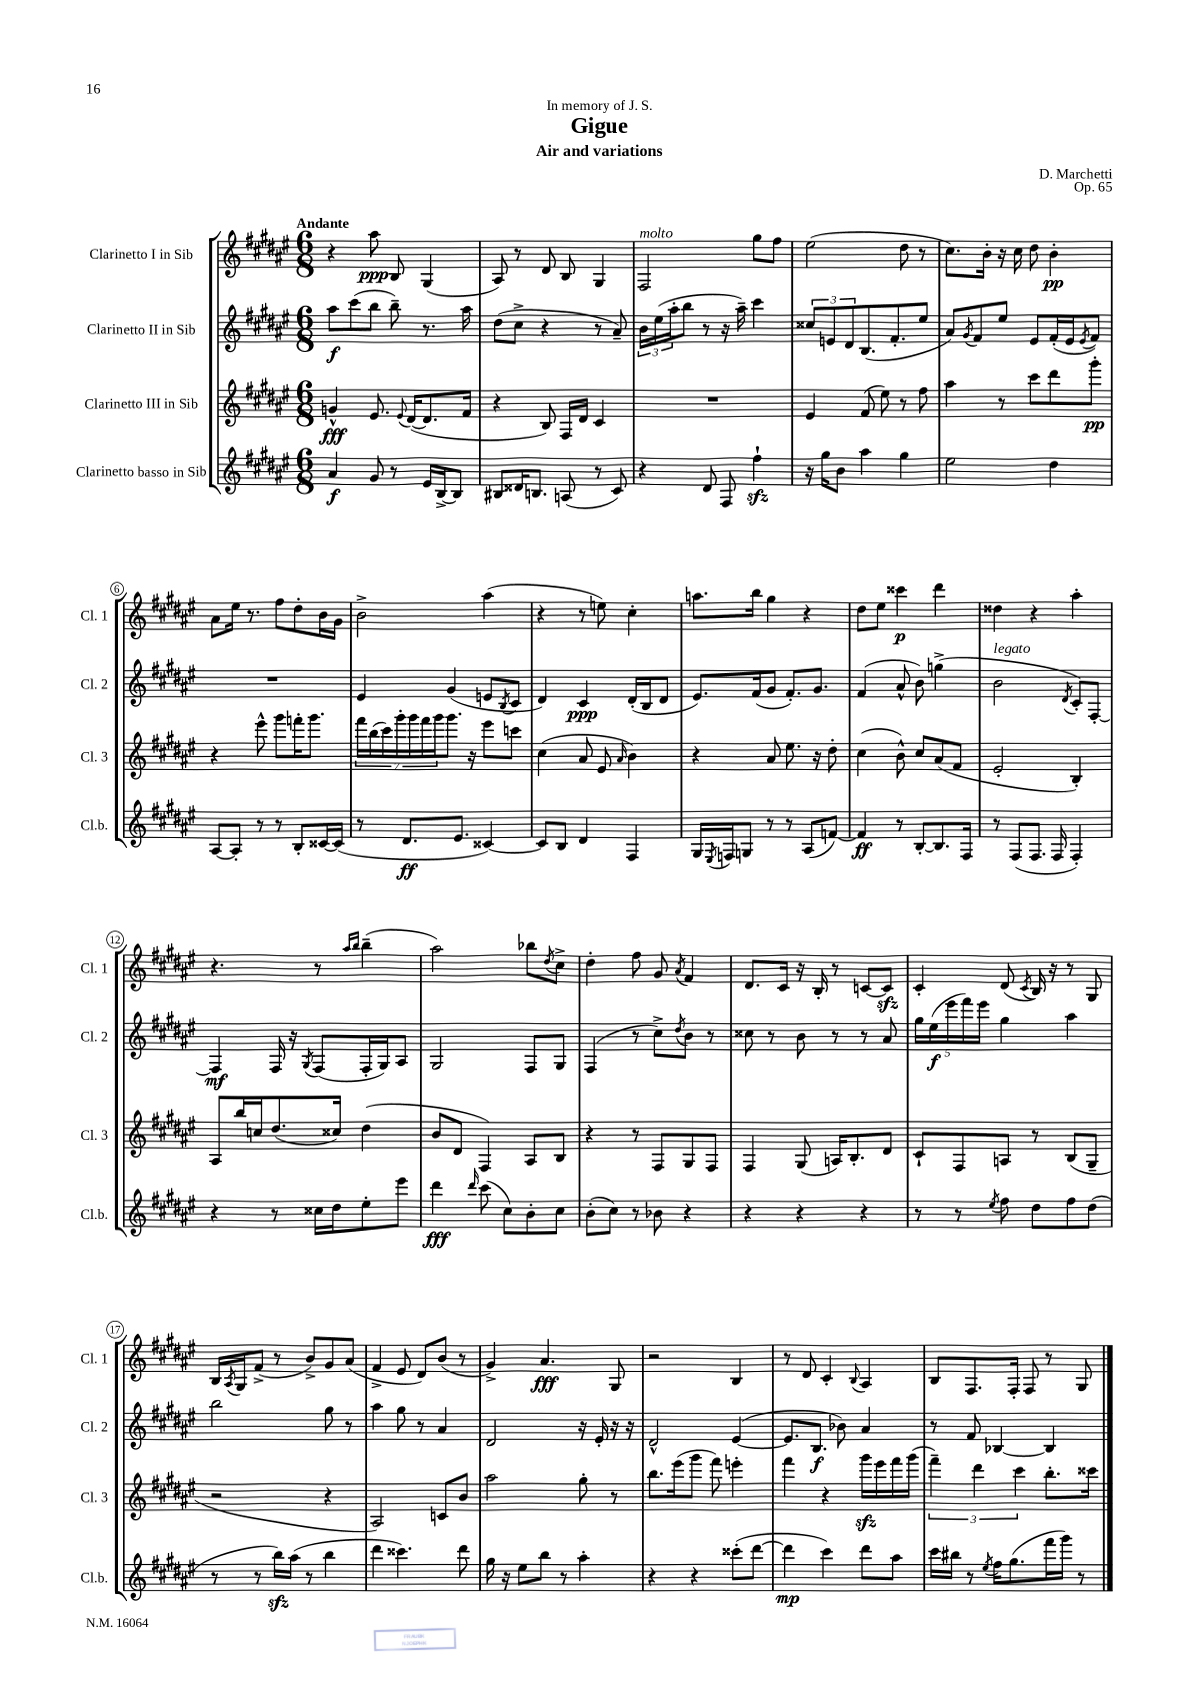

**kern	**kern	**kern	**kern
*staff4	*staff3	*staff2	*staff1
*clefG2	*clefG2	*clefG2	*clefG2
*k[f#c#g#d#a#e#]	*k[f#c#g#d#a#e#]	*k[f#c#g#d#a#e#]	*k[f#c#g#d#a#e#]
*M6/8	*M6/8	*M6/8	*M6/8
4a#/	4g^^/	8aa#\L	4r
.	.	(8ccc#\	.
8g#/	8.e#/	8bb\J	8aa#\
8r	.	8bb~\)	8B/
.	8qqe#/	.	.
.	([16d#/LK	.	.
16e#/LL	8.d#/]	8.r	(4G#/
[16B^/J	.	.	.
8B/]J	.	.	.
.	16f#/Jk	16aa#\	.
=	=	=	=
8B#/L	4r	(8dd#\L	8A#/)
16d##/K	.	8cc#^\J	8r
8.B/J	.	.	.
.	8B/)	4r	8d#/
(8A/	16F#/LL	.	8B/
.	16d#/JJ	.	.
8r	4c#/	8r	4G#/
8c#/)	.	8a#~/)	.
=	=	=	=
4r	2.r	24b\LL	2F#/
.	.	(24ee#\	.
.	.	24aa#'\J	.
.	.	8bb\J	.
8d#/	.	8r	.
8F#/	.	16r	.
.	.	16aa#~\)	.
4ff#`\	.	4ccc#\	8gg#\L
.	.	.	8ff#\J
=	=	=	=
16r	4e#/	12cc##/L	(2ee#\
16gg#\LK	.	.	.
.	.	12e/	.
8b\J	.	.	.
.	.	12d#/	.
4aa#\	(8f#/	(8.B/	.
.	8ee#\)	.	.
.	.	8.f#'/	.
4gg#\	8r	.	8dd#\
.	8ff#\	8ee#/J	8r
=	=	=	=
2ee#\	4aa#\	8a#/L)	8.cc#\L)
.	.	8qg#/	.
.	.	8f#/	.
.	.	.	16b'\Jk
.	8r	8ee#/J	16r
.	.	.	16cc#\
.	8ccc#\L	8e#/L	8dd#\
4dd#\	8ddd#\	(16f#'/L	4b'\
.	.	16e#/J	.
.	.	8qe#/	.
.	8ggg#'\J	8f#/J)	.
=	=	=	=
[8A#/L	4r	2.r	8a#\L
8A#'/]J	.	.	16ee#\Jk
.	.	.	8.r
8r	8eee#^^\	.	.
8r	8ggg#\L	.	8ff#\L
8B'/L	16fff'\K	.	8dd#'\
.	8.ggg#\J	.	.
[16c##/L	.	.	16b\L
(16c##/]JJ	.	.	16g#\JJ
=	=	=	=
8r	28fff#\LL	4e#/	2b^\
.	(28bb\	.	.
.	28ccc#\)	.	.
.	28ggg#'\	.	.
8.d#/L	.	.	.
.	28ggg#\	.	.
.	28fff#\	.	.
.	28ggg#\J	.	.
.	8.ggg#\J	(4g#/	.
8.e#/J	.	.	.
.	16r	.	.
[4c##/)	8eee#\L	8e/L	(4aa#\
.	.	8qB/	.
.	8ccc\J	8c#/J	.
=	=	=	=
8c##/]L	(4cc#\	4d#/)	4r
8B/J	.	.	.
4d#/	8a#/	4c#/	8r
.	8e#/	.	8ee\)
.	16qqa#/	.	.
4F#/	4b\)	(16d#'/LL	4cc#'\
.	.	16B/J	.
.	.	8d#/J	.
=	=	=	=
16G#/LL	4r	8.e#/L)	8.aa\L
8qE#/	.	.	.
16F/J	.	.	.
8G/J	.	.	.
.	.	(16f#/k	16bb\Jk
8r	8a#/	8g#/J	4gg#\
8r	8.ee#\	8.f#'/L)	.
(8A#/L	.	.	4r
.	16r	8.g#/J	.
[8f/J)	8dd#'\	.	.
=	=	=	=
4f/]	(4cc#\	(4f#/	8dd#\L
.	.	.	8ee#\J
8r	8b^^\)	8a#^^/	4ccc##\
[8B'/L	8cc#/L	8b\)	.
8.B/]	(8a#/	(4gg^\	4ddd#\
.	8f#/J	.	.
16F#/Jk	.	.	.
=	=	=	=
8r	2e#'/	2b\	4dd##\
(8F#/L	.	.	.
8.F#/J	.	.	4r
16F#/	.	.	.
.	.	8qd#/	.
4F#'/)	4B'/)	8c#'/L)	4aa#'\
.	.	[8F#'/J	.
=	=	=	=
4r	8A#/L	4F#/]	4.r
.	16bb/L	.	.
.	16cc/J	.	.
8r	(8.dd#/	16F#/	.
.	.	16r	.
.	.	8qG#/	.
16cc##\LL	.	(8F#/L	8r
16dd#\J	16cc##/Jk)	.	.
.	.	.	16qqaa#/LL
.	.	.	16qqbb/JJ
8ee#'\	(4dd#\	16F#'/L	(4bb~\
.	.	16G#/J)	.
8eee#\J	.	8A#/J	.
=	=	=	=
4ddd#\	8b/L	2G#/	2aa#\)
.	8d#/J	.	.
16qqddd#/	.	.	.
(8ccc#\	4F#/)	.	.
8cc#\L)	.	.	.
8b'\	8A#/L	8F#/L	8bb-\L
.	.	.	8qdd#/
8cc#\J	8B/J	8G#/J	8cc#^\J
=	=	=	=
(8b'\L	4r	(4F#/	4dd#'\
8cc#\J)	.	.	.
8r	8r	8r	8ff#\
8b-\	8F#/L	8cc#^\L)	8g#/
.	.	8qdd#/	8qa#/
4r	8G#/	8b\J	4f#/
.	8F#/J	8r	.
=	=	=	=
4r	4F#/	8cc##\	8.d#/L
.	.	8r	.
.	.	.	16c#/Jk
4r	(8G#/	8b\	16r
.	.	.	16B'/
.	16A/LK)	8r	8r
.	8.B'/	.	.
4r	.	8r	[8c/L
.	8d#/J	8a#/	8c/]J
=	=	=	=
8r	8c#`/L	20gg#\LL	4c#'/
.	.	(20ee#\	.
.	.	20eee#\	.
8r	8F#/	.	.
.	.	20fff#\)	.
.	.	20eee#\JJ	.
8qee#/	.	.	.
8ff#\	8A/J	4gg#\	(8d#/
.	.	.	8qc#/
8dd#\L	8r	.	16B/)
.	.	.	16r
8ff#\	(8B/L	4aa#\	8r
(8dd#\J	8G#~/J	.	8G#/
=	=	=	=
8r	2r	2bb\	16B/LL
.	.	.	8qA#/
.	.	.	16G#/J
8r	.	.	(8f#^/J
16bb\LL)	.	.	8r
(16aa#\JJ	.	.	.
8r	.	.	8b^/L)
4bb\	4r	8gg#\	8g#/
.	.	8r	(8a#/J
=	=	=	=
4ddd#\	2A#/)	4aa#\	4f#^/
4.ccc##\)	.	8gg#\	8e#/
.	.	8r	8d#/L)
.	8c/L	4a#/	(8b/J
8ddd#\	8b/J	.	8r
=	=	=	=
16gg#\	2aa#\	2d#/	4g#^/)
16r	.	.	.
8ee#\L	.	.	.
8bb\J	.	.	4.a#/
8r	.	.	.
4aa#'\	8gg#'\	16r	.
.	.	16e#'/	.
.	8r	16r	8G#/
.	.	16r	.
=	=	=	=
4r	8.bb\L	2d#^^/	2r
.	(16eee#\k	.	.
4r	8ggg#\J	.	.
.	8fff#\)	.	.
(8ccc##'\L	4eee'\	([4e#/	4B/
[8ddd#\J	.	.	.
=	=	=	=
4ddd#\]	4fff#\	8.e#/]L	8r
.	.	.	8d#/
.	.	8.B/J	.
4ccc#\)	4r	.	4c#'/
.	.	8b-\)	.
.	.	.	8qqB/
8ddd#\L	16ggg#\LL	4a#/	4A#/
.	16eee#\	.	.
8aa#\J	16fff#\	.	.
.	(16ggg#\JJ	.	.
=	=	=	=
16ccc#\LL	6fff#~\)	8r	8B/L
16bb#\JJ	.	.	.
8r	.	8f#/	8.F#/
.	6ddd#\	.	.
8qee#/	.	.	.
16ff#\LK	.	[4B-/	.
(8.gg#\	.	.	16F#'/Jk
.	6ccc#\	.	.
.	.	.	8F#/
16fff#\L	8.bb'\L	4B-/]	8r
16ggg#\JJ)	.	.	.
8r	.	.	8G#/
.	16ccc##\Jk	.	.
==	==	==	==
*-	*-	*-	*-
